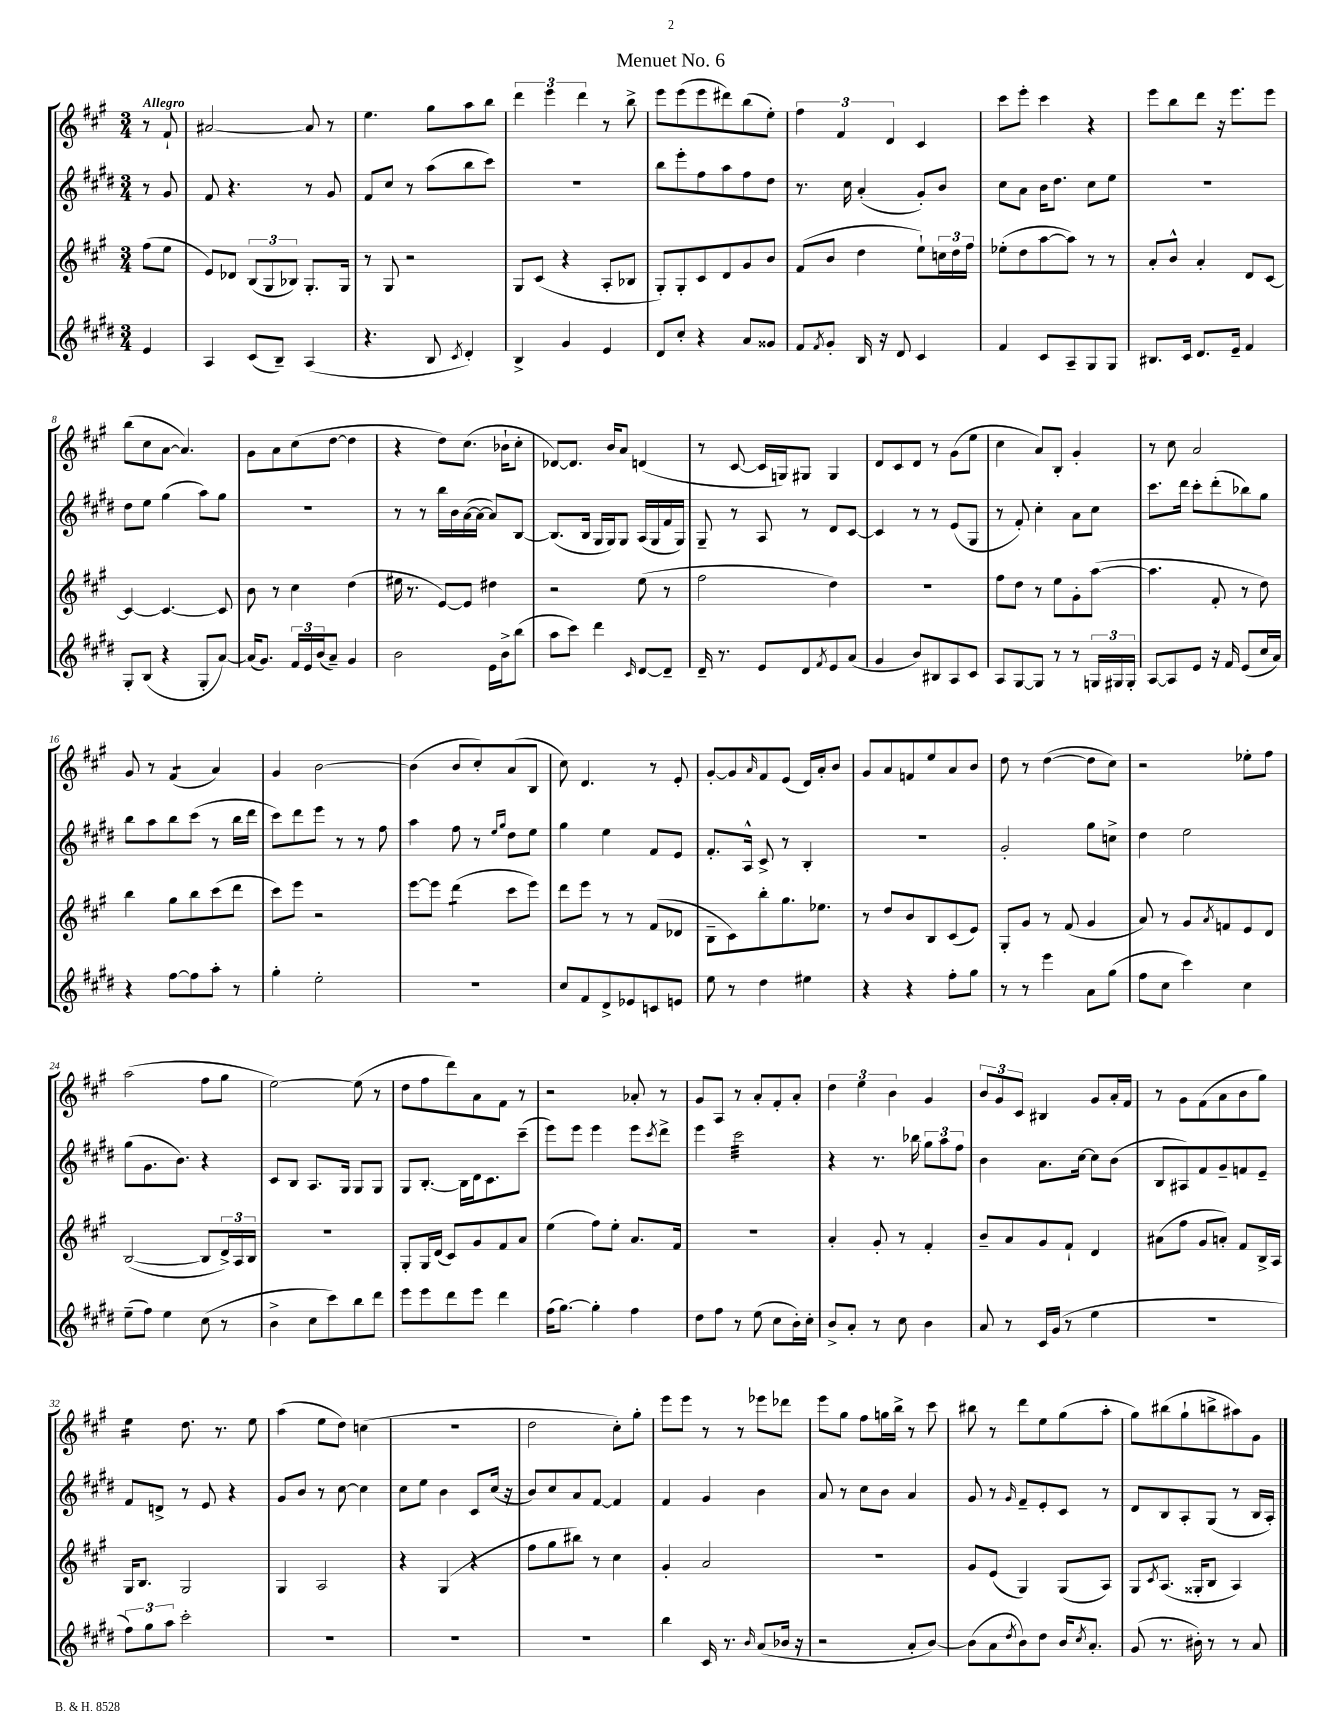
\header { title = "Menuet No. 6" }
<<
\new StaffGroup <<
\new Staff = "s0" {
    \clef treble \key a \major \numericTimeSignature \time 3/4 \partial 4 \tempo "Allegro"
    r8 fis'8-! |
    ais'2~ ais'8 r8 |
    e''4. gis''8 a''8 b''8 |
    \tuplet 3/2 { d'''4 e'''4 d'''4 } r8 b''8-> |
    e'''8 e'''8( e'''8 dis'''8) b''8( e''8-.) |
    \tuplet 3/2 { fis''4 fis'4 d'4 } cis'4 |
    cis'''8 e'''8-. cis'''4 r4 |
    e'''8 b''8 d'''8 r16 e'''8. e'''8 |
    b''8( cis''8 a'8~ a'4.) |
    gis'8 a'8 cis''8( d''8~ d''4 |
    r4 d''8) cis''8.( bes'16-! cis''8-. |
    des'8~) des'8. b'16 a'8 d'4( |
    r8 cis'8~ cis'16 g16) gis8 gis4 |
    d'8 cis'8 d'8 r8 gis'8( e''8 |
    cis''4 a'8) b8-. gis'4-. |
    r8 cis''8 a'2 |
    gis'8 r8 fis'4:8( a'4) |
    gis'4 b'2~ |
    b'4( b'8 cis''8-.) a'8( b8 |
    cis''8) d'4. r8 e'8-. |
    gis'8~-. gis'8 \grace { a'16 } fis'8 e'8( d'16) a'16-. b'8 |
    gis'8 a'8 f'8 e''8 a'8 b'8 |
    d''8 r8 d''4~( d''8 cis''8) |
    r2 ees''8-. fis''8 |
    a''2( fis''8 gis''8 |
    e''2~) e''8( r8 |
    d''8 fis''8 d'''8) a'8 fis'8 r8 |
    r2 aes'8-. r8 |
    gis'8 a8 r8 a'8-. fis'8-. a'8-. |
    \tuplet 3/2 { d''4 e''4 b'4 } gis'4 |
    \tuplet 3/2 { b'8 gis'8 cis'8 } bis4 gis'8 a'16-. fis'16 |
    r8 gis'8 fis'8( a'8 b'8 gis''8) |
    e''4:16 d''8. r8. e''8 |
    a''4( e''8 d''8) c''4( |
    R2. |
    d''2 cis''8-.) gis''8-. |
    e'''8 e'''8 r8 r8 ees'''8 des'''8 |
    e'''8 gis''8 fis''8 g''16 b''16-> r8 cis'''8 |
    bis''8 r8 d'''8 e''8 gis''8( a''8-. |
    gis''8) bis''8( gis''8-! b''8-> ais''8) gis'8 \bar "|." |
}
\new Staff = "s1" {
    \clef treble \key e \major \numericTimeSignature \time 3/4 \partial 4
    r8 gis'8 |
    fis'8 r4. r8 gis'8 |
    fis'8 cis''8 r8 a''8( b''8 cis'''8) |
    R2. |
    b''8 e'''8-. fis''8 a''8 fis''8 dis''8 |
    r8. cis''16 a'4-.( gis'8-.) b'8 |
    cis''8 a'8 b'16 dis''8. cis''8 e''8 |
    R2. |
    dis''8 e''8 gis''4( a''8) gis''8 |
    R2. |
    r8 r8 b''16 b'16 a'16~( a'16~ a'8) b8~ |
    b8.( b16 gis16 gis16) gis8 a16( gis16 fis'16 gis16) |
    gis8-- r8 a8 r8 dis'8 cis'8~ |
    cis'4 r8 r8 e'8( gis8 |
    r8 fis'8-.) cis''4-. a'8 cis''8 |
    cis'''8. dis'''16 cis'''8-. dis'''8-.( bes''8) gis''8 |
    b''8 a''8 b''8 cis'''8( r8 b''16 dis'''16 |
    cis'''8) dis'''8 e'''8 r8 r8 fis''8 |
    a''4 fis''8 r8 \grace { e''16 gis''16 } dis''8 e''8 |
    gis''4 e''4 fis'8 e'8 |
    fis'8.-. a16-^ cis'8-> r8 b4-. |
    R2. |
    gis'2-. gis''8 c''8-> |
    dis''4 e''2 |
    gis''8( gis'8. b'8.) r4 |
    cis'8 b8 a8. gis16 gis8 gis8 |
    gis8 b8.~-. b16 dis'16 cis'8. cis'''8--( |
    e'''8) e'''8 e'''4 e'''8 \acciaccatura { cis'''8 } dis'''8-> |
    e'''4 cis'''2:32 |
    r4 r8. bes''16 \tuplet 3/2 { gis''8 a''8 fis''8 } |
    b'4 a'8. cis''16~ cis''8 b'8( |
    b8 ais8) fis'8 gis'8-- f'8 e'8-- |
    fis'8 d'8-> r8 e'8 r4 |
    gis'8 b'8 r8 cis''8~ cis''4 |
    cis''8 e''8 b'4 cis'8 cis''16( r16 |
    b'8) cis''8 a'8 fis'8~ fis'4 |
    fis'4 gis'4 b'4 |
    a'8 r8 cis''8 b'8 a'4 |
    gis'8 r8 \grace { gis'16 } fis'8-- e'8-. cis'8 r8 |
    dis'8 b8 a8-. gis8( r8 b16 a16-.) \bar "|." |
}
\new Staff = "s2" {
    \clef treble \key a \major \numericTimeSignature \time 3/4 \partial 4
    fis''8( e''8 |
    e'8) des'8 \tuplet 3/2 { b8( gis8 bes8) } gis8.-. gis16 |
    r8 gis8 r2 |
    gis8 cis'8( r4 a8-. bes8 |
    gis8-.) gis8-. cis'8 d'8 gis'8 b'8 |
    fis'8( b'8 d''4 e''8-!) \tuplet 3/2 { c''16 d''16 fis''16 } |
    ees''8-.( d''8 a''8~ a''8) r8 r8 |
    a'8-. b'8-^ a'4-. d'8 cis'8~ |
    cis'4~ cis'4.~ cis'8 |
    b'8 r8 cis''4 d''4( |
    eis''16 r8. e'8~) e'8 dis''4 |
    r2 e''8( r8 |
    fis''2 d''4) |
    R2. |
    fis''8 d''8 r8 e''8 gis'8-. a''8~( |
    a''4. fis'8-. r8 d''8) |
    b''4 gis''8 b''8 cis'''8( d'''8 |
    cis'''8) e'''8 r2 |
    e'''8~ e'''8 d'''4:8( cis'''8 e'''8) |
    d'''8 e'''8 r8 r8 fis'8( des'8 |
    b8-- cis'8) b''8-. gis''8. ees''8. |
    r8 d''8 b'8 b8 cis'8( e'8) |
    gis8-. gis'8 r8 fis'8( gis'4 |
    a'8) r8 gis'8 \acciaccatura { a'8 } f'8 e'8 d'8 |
    b2~( b8 \tuplet 3/2 { d'16->) a16 b16 } |
    R2. |
    gis8-. gis16 d'16( cis'8) gis'8 fis'8 a'8 |
    e''4( fis''8) e''8-. a'8. fis'16 |
    R2. |
    a'4-. gis'8-. r8 fis'4-. |
    b'8-- a'8 gis'8 fis'8-! d'4 |
    ais'8( fis''8 gis'8 a'8-.) fis'8 b16-> a16 |
    gis16 b8. gis2 |
    gis4 a2 |
    r4 gis4( r4 |
    fis''8 gis''8 bis''8) r8 cis''4 |
    gis'4-. a'2 |
    R2. |
    gis'8 e'8( gis4) gis8( a8) |
    gis8 \acciaccatura { cis'8 } a8.( gisis16-. b8 a4) \bar "|." |
}
\new Staff = "s3" {
    \clef treble \key e \major \numericTimeSignature \time 3/4 \partial 4
    e'4 |
    a4 cis'8( b8--) a4( |
    r4. b8 \acciaccatura { cis'8 } dis'4-.) |
    b4-> gis'4 e'4 |
    dis'8 cis''8-. r4 a'8 gisis'8 |
    fis'8 \acciaccatura { fis'8 } gis'8-. b16 r16 dis'8 cis'4 |
    fis'4 cis'8 a8-- gis8 gis8 |
    bis8. cis'16 dis'8. e'16-- fis'4 |
    gis8-. b8( r4 gis8-. a'8~) |
    a'16( gis'8.) \tuplet 3/2 { fis'16 e'16 b'16( } a'8--) gis'4 |
    b'2 e'16 b'16-> b''8( |
    a''8 cis'''8) dis'''4 \grace { cis'16 } dis'8~ dis'8-- |
    dis'16-- r8. e'8 dis'8 \acciaccatura { fis'8 } e'8 a'8( |
    gis'4 b'8) bis8 a8 cis'8 |
    a8 gis8~ gis8 r8 r8 \tuplet 3/2 { g16 gis16 gis16-. } |
    a8~ a8 e'8 r16 fis'16 e'8( cis''16 a'16) |
    r4 fis''8~ fis''8 a''8-. r8 |
    gis''4-. e''2-. |
    R2. |
    cis''8 fis'8 dis'8-> ees'8 c'8 e'8 |
    e''8 r8 dis''4 eis''4 |
    r4 r4 fis''8-. gis''8 |
    r8 r8 e'''4 a'8 gis''8( |
    fis''8 cis''8 cis'''4) cis''4 |
    e''8--( fis''8) e''4 cis''8( r8 |
    b'4-> cis''8 cis'''8) b''8 dis'''8 |
    e'''8 e'''8 dis'''8 e'''8 dis'''4 |
    fis''16( gis''8.~) gis''4-. fis''4 |
    dis''8 fis''8 r8 e''8( cis''8 b'16-.) cis''16-. |
    b'8-> a'8-. r8 cis''8 b'4 |
    a'8 r8 cis'16 gis'16( r8 e''4 |
    R2. |
    \tuplet 3/2 { fis''8) gis''8 a''8 } cis'''2-. |
    R2. |
    R2. |
    R2. |
    b''4 cis'16 r8. \grace { b'16 } a'8( bes'16 r16 |
    r2 a'8-. b'8~) |
    b'8( a'8 \acciaccatura { dis''8 } b'8) dis''8 b'16 \acciaccatura { cis''8 } a'8.-. |
    gis'8( r8. bis'16-.) r8 r8 a'8 \bar "|." |
}
>>
>>
